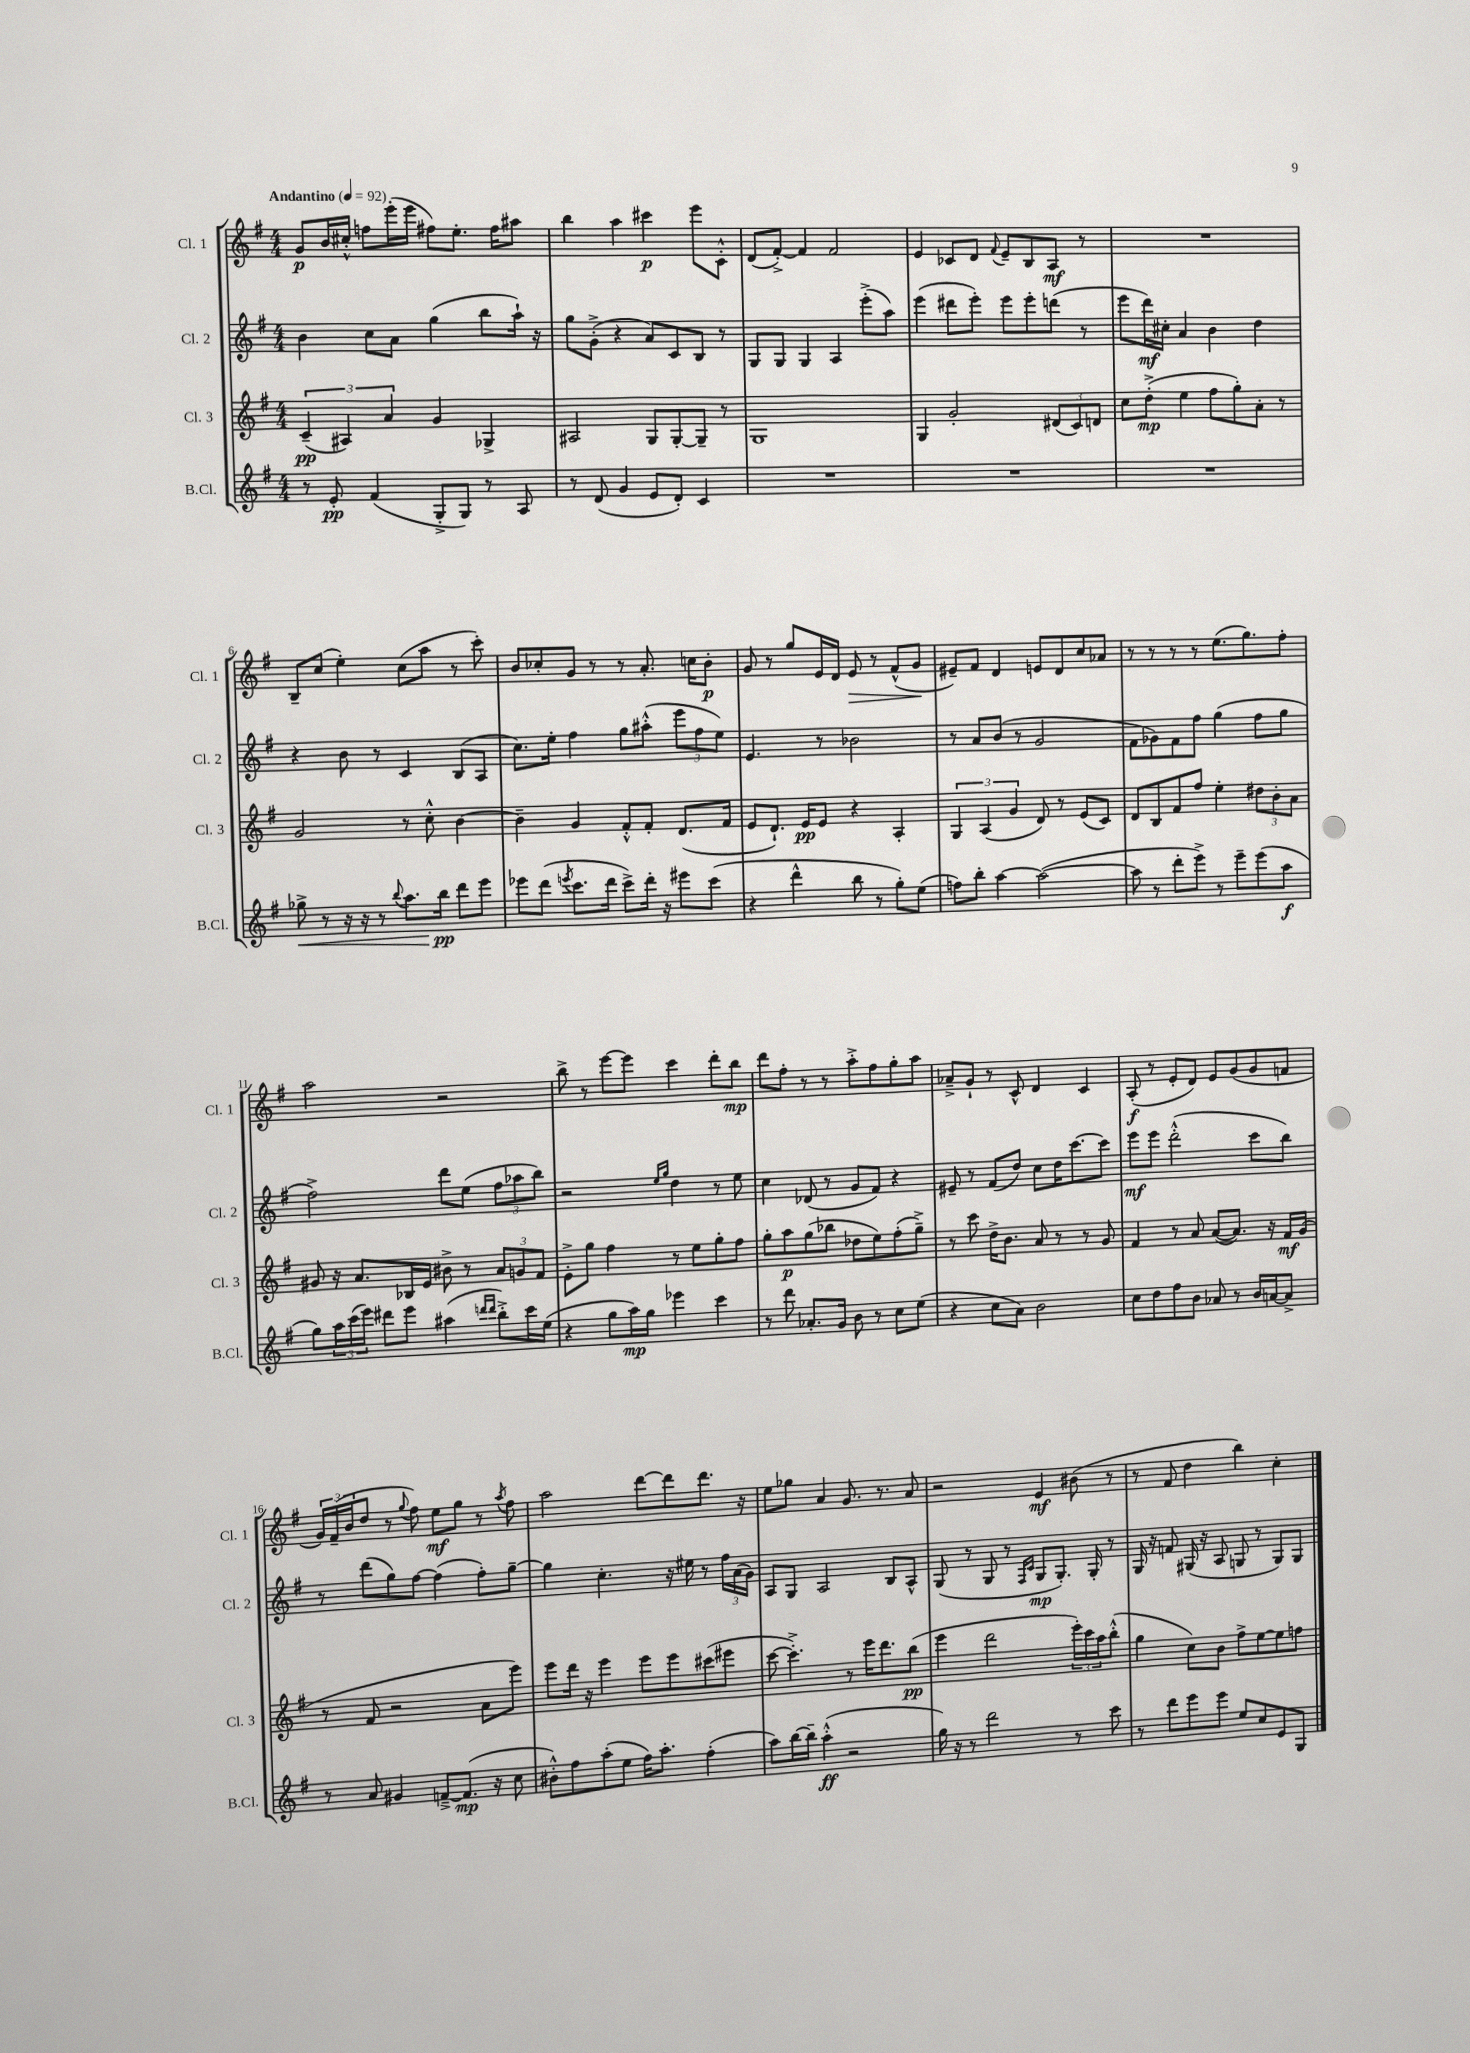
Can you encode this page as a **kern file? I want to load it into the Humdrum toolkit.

**kern	**dynam	**kern	**dynam	**kern	**dynam	**kern	**dynam
*part4	*part4	*part3	*part3	*part2	*part2	*part1	*part1
*staff4	*staff4	*staff3	*staff3	*staff2	*staff2	*staff1	*staff1
*I"B.Cl.	*	*I"Cl. 3	*	*I"Cl. 2	*	*I"Cl. 1	*
*I'B.Cl.	*	*I'Cl. 3	*	*I'Cl. 2	*	*I'Cl. 1	*
*clefG2	*	*clefG2	*	*clefG2	*	*clefG2	*
*k[f#]	*	*k[f#]	*	*k[f#]	*	*k[f#]	*
*M4/4	*	*M4/4	*	*M4/4	*	*M4/4	*
*MM92	*	*MM92	*	*MM92	*	*MM92	*
=1	=1	=1	=1	=1	=1	=1	=1
!	!	!	!	!	!	!LO:TX:a:B:t=Andantino	!
8r	.	(6c~/	pp	4b\	.	8g/L	p
8e'/	pp	.	.	.	.	16b/L	.
.	.	6A#X/)	.	.	.	.	.
.	.	.	.	.	.	16cc#X'^^/JJ	.
(4f#/	.	.	.	8cc\L	.	8ffn\L	.
.	.	6a/	.	.	.	.	.
.	.	.	.	8a\J	.	(16eee'\L	.
.	.	.	.	.	.	16eee\JJ	.
8G'^/L	.	4g/	.	(4gg\	.	8ff#X\L)	.
8G/J)	.	.	.	.	.	8.ee'\J	.
8r	.	4G-X^/	.	8bb\L	.	.	.
.	.	.	.	.	.	16ff#\KL	.
8A/	.	.	.	16aa`\Jk)	.	8aa#X\J	.
.	.	.	.	16r	.	.	.
=2	=2	=2	=2	=2	=2	=2	=2
8r	.	2A#X/	.	8gg\L	.	4bb\	.
(8d/	.	.	.	(8g'^\J	.	.	.
4g/	.	.	.	4r	.	4aa\	.
8e/L	.	8G/L	.	8a/L)	.	4ccc#X\	p
8d'/J)	.	[8G'/	.	8c/	.	.	.
4c/	.	8G~/J]	.	8B/J	.	8eee\L	.
.	.	8r	.	8r	.	8c'^^\J	.
=3	=3	=3	=3	=3	=3	=3	=3
1r	.	1G	.	8G/L	.	(8d/L	.
.	.	.	.	8G/J	.	[8f#'^/J)	.
.	.	.	.	4G/	.	4f#/]	.
.	.	.	.	4A/	.	2f#/	.
.	.	.	.	(8eee'^\L	.	.	.
.	.	.	.	8aa\J)	.	.	.
=4	=4	=4	=4	=4	=4	=4	=4
1r	.	4G/	.	(4eee\	.	4e/	.
.	.	2g'/	.	8ddd#X\L	.	8c-X/L	.
.	.	.	.	8eee'\J)	.	8d/J	.
.	.	.	.	.	.	8qqf#/	.
.	.	.	.	8eee\L	.	8e~/L	.
.	.	.	.	8eee'\	.	8B/	.
.	.	(12d#X/L	.	(8dddn\J	.	8A/J	mf
.	.	12c/)	.	.	.	.	.
.	.	.	.	8r	.	8r	.
.	.	12dn/J	.	.	.	.	.
=5	=5	=5	=5	=5	=5	=5	=5
1r	.	8cc\L	.	8eee\L	.	1r	.
.	.	(8dd'^\J	mp	16ddd\L)	mf	.	.
.	.	.	.	16cc#X'\JJ	.	.	.
.	.	4ee\	.	4a/	.	.	.
.	.	8ff#\L	.	4b\	.	.	.
.	.	8gg'\)	.	.	.	.	.
.	.	8a'\J	.	4dd\	.	.	.
.	.	8r	.	.	.	.	.
!!LO:LB:g=z
=6	=6	=6	=6	=6	=6	=6	=6
!	!LO:HP:b	!	!	!	!	!	!
8gg-X^\	<	2g/	.	4r	.	8B~/L	.
8r	.	.	.	.	.	(8cc/J	.
16r	.	.	.	8b\	.	4ee'\)	.
16r	.	.	.	.	.	.	.
8r	.	.	.	8r	.	.	.
8qqbb/	.	.	.	.	.	.	.
8.aa\L	.	8r	.	4c/	.	(8cc\L	.
.	.	8cc'^^\	.	.	.	8aa\J	.
16bb\Jk	pp	.	.	.	.	.	.
8ddd\L	[	[4b\	.	(8B/L	.	8r	.
8eee\J	.	.	.	8A/J	.	8ccc'\)	.
=7	=7	=7	=7	=7	=7	=7	=7
8eee-X\L	.	4b~\]	.	8.cc\L)	.	8b/L	.
(8ddd\J	.	.	.	.	.	8cc-X'/	.
.	.	.	.	16ee'\Jk	.	.	.
8qeeen/	.	.	.	.	.	.	.
8.ccc\L	.	4g/	.	4ff#\	.	8g/J	.
.	.	.	.	.	.	8r	.
16ddd\Jk	.	.	.	.	.	.	.
8ccc^\L)	.	8f#'^^/L	.	8gg\L	.	8r	.
16ddd'\Jk	.	8f#'/J	.	(8aa#X'^^\J	.	8.a'/	.
16r	.	.	.	.	.	.	.
8eee#X\L	.	(8.d/L	.	12eee\L	.	.	.
.	.	.	.	.	.	16ccn\KL	.
.	.	.	.	12ff#\	.	.	.
(8ccc\J	.	.	.	.	.	8b'\J	p
.	.	.	.	12ee\J)	.	.	.
.	.	16f#/Jk	.	.	.	.	.
=8	=8	=8	=8	=8	=8	=8	=8
4r	.	8e/L	.	4.e/	.	8g/	.
.	.	8.d`/J)	.	.	.	8r	.
4ddd^^\	.	.	.	.	.	8gg/L	.
.	.	16e/KL	pp	.	.	.	.
.	.	8e/J	.	8r	.	16e/L	.
.	.	.	.	.	.	16d/JJ	.
!	!	!	!	!	!	!	!LO:HP:b
8bb\	.	4r	.	2b-X\	.	8e/	>
8r	.	.	.	.	.	8r	.
8gg'\L)	.	4A'/	.	.	.	(8f#^^/L	.
(8ee\J	.	.	.	.	.	8g/J	.
.	.	.	.	.	.	.	]
=9	=9	=9	=9	=9	=9	=9	=9
8ffn\L)	.	6G/	.	8r	.	8e#X~/L)	.
8bb'\J	.	.	.	8a/L	.	8f#/J	.
.	.	(6A/	.	.	.	.	.
[4aa\	.	.	.	(8b/J	.	4d/	.
.	.	6g/	.	.	.	.	.
.	.	.	.	8r	.	.	.
(2aa\_	.	8d/)	.	2g/	.	8en/L	.
.	.	8r	.	.	.	8d/	.
.	.	(8e/L	.	.	.	8cc/	.
.	.	8c/J)	.	.	.	8a-X/J	.
=10	=10	=10	=10	=10	=10	=10	=10
8aa\]	.	8d/L	.	8f#\L	.	8r	.
8r	.	8B/	.	8g-X\)	.	8r	.
8ddd'\L	.	8f#/	.	8f#\	.	8r	.
8eee^\J)	.	8ff#/J	.	8ff#\J	.	8r	.
8r	.	4ee'\	.	(4gg\	.	(8.ee\L	.
8eee~\L	.	.	.	.	.	.	.
.	.	.	.	.	.	8.gg\)	.
(8eee\	.	12dd#X\L	.	8ff#\L	.	.	.
.	.	12b'\	.	.	.	.	.
8aa\J	f	.	.	8gg\J	.	8ff#'\J	.
.	.	12a\J	.	.	.	.	.
!!LO:LB:g=z
=11	=11	=11	=11	=11	=11	=11	=11
8gg\L)	.	8g#X/	.	2ff#^\)	.	2aa\	.
24aa\L	.	16r	.	.	.	.	.
(24ccc\	.	.	.	.	.	.	.
.	.	8.a/L	.	.	.	.	.
24eee\JJ)	.	.	.	.	.	.	.
8ddd#X\L	.	.	.	.	.	.	.
8eee\J	.	16B-X/L	.	.	.	.	.
.	.	16e/JJ	.	.	.	.	.
(4aa#X\	.	8b#X^\	.	8ddd\L	.	2r	.
.	.	8r	.	(8ee\J	.	.	.
16qqdddn/LL	.	.	.	.	.	.	.
16qqddd/JJ	.	.	.	.	.	.	.
8bb'^\L)	.	12a/L	.	12ff#\L	.	.	.
.	.	12gn/	.	12aa-X\	.	.	.
16ccc\L	.	.	.	.	.	.	.
.	.	12f#/J	.	12bb\J)	.	.	.
(16ee\JJ	.	.	.	.	.	.	.
=12	=12	=12	=12	=12	=12	=12	=12
4r	.	8e'^\L	.	2r	.	8bb^\	.
.	.	8gg\J	.	.	.	8r	.
8gg\L	.	4ff#\	.	.	.	[8eee\L	.
16aa\L)	mp	.	.	.	.	8eee\J]	.
16gg\JJ	.	.	.	.	.	.	.
.	.	.	.	16qqee/LL	.	.	.
.	.	.	.	16qqgg/JJ	.	.	.
4eee-X\	.	8r	.	4dd\	.	4ccc\	.
.	.	8ee\L	.	.	.	.	.
4ccc\	.	8gg'\	.	8r	.	8ddd'\L	.
.	.	8ff#\J	.	8ee\	.	8bb\J	mp
=13	=13	=13	=13	=13	=13	=13	=13
8r	.	8gg'\L	.	4cc\	.	8ddd\L	.
8ddd\	.	8aa\	p	.	.	8ff#'\J	.
8.a-X'/L	.	(8gg\	.	(8d-X/	.	8r	.
.	.	8bb-X\J	.	8r	.	8r	.
16g/Jk	.	.	.	.	.	.	.
8b\	.	8dd-X\L	.	8g/L	.	8aa'^\L	.
8r	.	8ee\)	.	8f#/J)	.	8ff#\	.
8cc\L	.	(8ff#'\	.	4r	.	8gg'\	.
(8ee\J	.	8gg~^\J)	.	.	.	8aa\J	.
=14	=14	=14	=14	=14	=14	=14	=14
4r	.	8r	.	8e#X~/	.	8a-X~^/L	.
.	.	8ccc\	.	8r	.	8g`/J	.
8cc\L	.	16dd^\KL	.	(8f#/L	.	8r	.
.	.	8.b\J	.	.	.	.	.
8a\J)	.	.	.	8dd/J)	.	8c^^/	.
2b\	.	8a/	.	8cc\L	.	4d/	.
.	.	8r	.	16dd\K	.	.	.
.	.	.	.	[8.ccc\	.	.	.
.	.	8r	.	.	.	4c/	.
.	.	8g/	.	8ccc\J]	.	.	.
=15	=15	=15	=15	=15	=15	=15	=15
8cc\L	.	4f#/	.	8eee\L	mf	(8A'/	f
8dd\	.	.	.	8eee\J	.	8r	.
8ff#\	.	8r	.	(2ddd'^^\	.	8e'/L	.
8b\J	.	8a/	.	.	.	8d/J)	.
8a-X/	.	([8a/L	.	.	.	8e/L	.
8r	.	8.a/J])	.	.	.	(8g/	.
16b/LL	.	.	.	8ccc\L	.	8g/	.
[16an/J	.	16r	.	.	.	.	.
8a^/J]	.	16f#/LL	mf	8bb\J)	.	8fn/J	.
.	.	(16g/JJ	.	.	.	.	.
!!LO:LB:g=z
=16	=16	=16	=16	=16	=16	=16	=16
8r	.	8r	.	8r	.	24g/LL)	.
.	.	.	.	.	.	(24f#~/	.
.	.	.	.	.	.	24b/J	.
8a/	.	8f#/	.	(8ddd\L	.	8dd/J	.
4g#X/	.	2r	.	8gg\)	.	8r	.
.	.	.	.	.	.	8qqgg/	.
.	.	.	.	[8ff#\J	.	8ff#\)	.
[8fn~^/L	.	.	.	(4ff#\]	.	8ee\L	mf
(8.f/J]	mp	.	.	.	.	8gg\J	.
.	.	8a\L	.	8ff#'\L)	.	8r	.
16r	.	.	.	.	.	.	.
.	.	.	.	.	.	8qaa/	.
8cc\	.	8eee\J)	.	[8gg~\J	.	8ff#\	.
=17	=17	=17	=17	=17	=17	=17	=17
8b#X'^^\L)	.	8eee\L	.	4gg\]	.	2aa\	.
8ff#\	.	16ddd\Jk	.	.	.	.	.
.	.	16r	.	.	.	.	.
(8aa'\	.	4eee\	.	4.cc'\	.	.	.
8ee\J	.	.	.	.	.	.	.
16ff#\KL)	.	8eee\L	.	.	.	[8ddd\L	.
8.aa'\J	.	.	.	.	.	.	.
.	.	8eee\	.	16r	.	8ddd\]	.
.	.	.	.	16ee#X\	.	.	.
(4ff#'\	.	(8ccc#X\	.	8r	.	8.ddd\J	.
.	.	8eee#X\J	.	24ff#\LL	.	.	.
.	.	.	.	(24a\	.	.	.
.	.	.	.	.	.	16r	.
.	.	.	.	24g\JJ)	.	.	.
=18	=18	=18	=18	=18	=18	=18	=18
8aa\L)	.	[8ccc\	.	8A/L	.	8ee\L	.
[16bb\L	.	4.ccc'^\])	.	8G/J	.	8gg-X\J	.
16bb~\JJ]	.	.	.	.	.	.	.
(4aa'^^\	ff	.	.	2A/	.	4a/	.
2r	.	8r	.	.	.	8.g/	.
.	.	16eee\KL	.	.	.	.	.
.	.	8.ddd\	.	.	.	8.r	.
.	.	.	.	8B/L	.	.	.
.	.	(8bb\J	pp	8A^^/J	.	8a/	.
=19	=19	=19	=19	=19	=19	=19	=19
16gg\)	.	4eee\	.	(8G/	.	2r	.
16r	.	.	.	.	.	.	.
8r	.	.	.	8r	.	.	.
2ddd\	.	2ddd\	.	8G/	.	.	.
.	.	.	.	8r	.	.	.
.	.	.	.	16qqF#/LL	.	.	.
.	.	.	.	16qqc/JJ	.	.	.
.	.	.	.	8G/L	mp	4e/	mf
.	.	.	.	8.G'/J)	.	.	.
8r	.	24eee'\LL)	.	.	.	(8b#X\	.
.	.	24ccc\	.	.	.	.	.
.	.	.	.	16G'/	.	.	.
.	.	24aa\J	.	.	.	.	.
8ccc\	.	(8bb'^^\J	.	8r	.	8r	.
=20	=20	=20	=20	=20	=20	=20	=20
8r	.	4gg\	.	16G/	.	8r	.
.	.	.	.	16r	.	.	.
8ddd\L	.	.	.	8fn/	.	8f#/	.
8eee\	.	8cc\L)	.	(16G#X/	.	4dd\	.
.	.	.	.	16r	.	.	.
8eee\J	.	8b\J	.	8A/	.	.	.
8ee/L	.	8ff#^\L	.	8Gn/	.	4bb\)	.
8cc/	.	[8ee\	.	8r	.	.	.
8e/	.	8ee\]	.	8G/L)	.	4cc'\	.
8G/J	.	8ffn\J	.	8G/J	.	.	.
==	==	==	==	==	==	==	==
*-	*-	*-	*-	*-	*-	*-	*-
